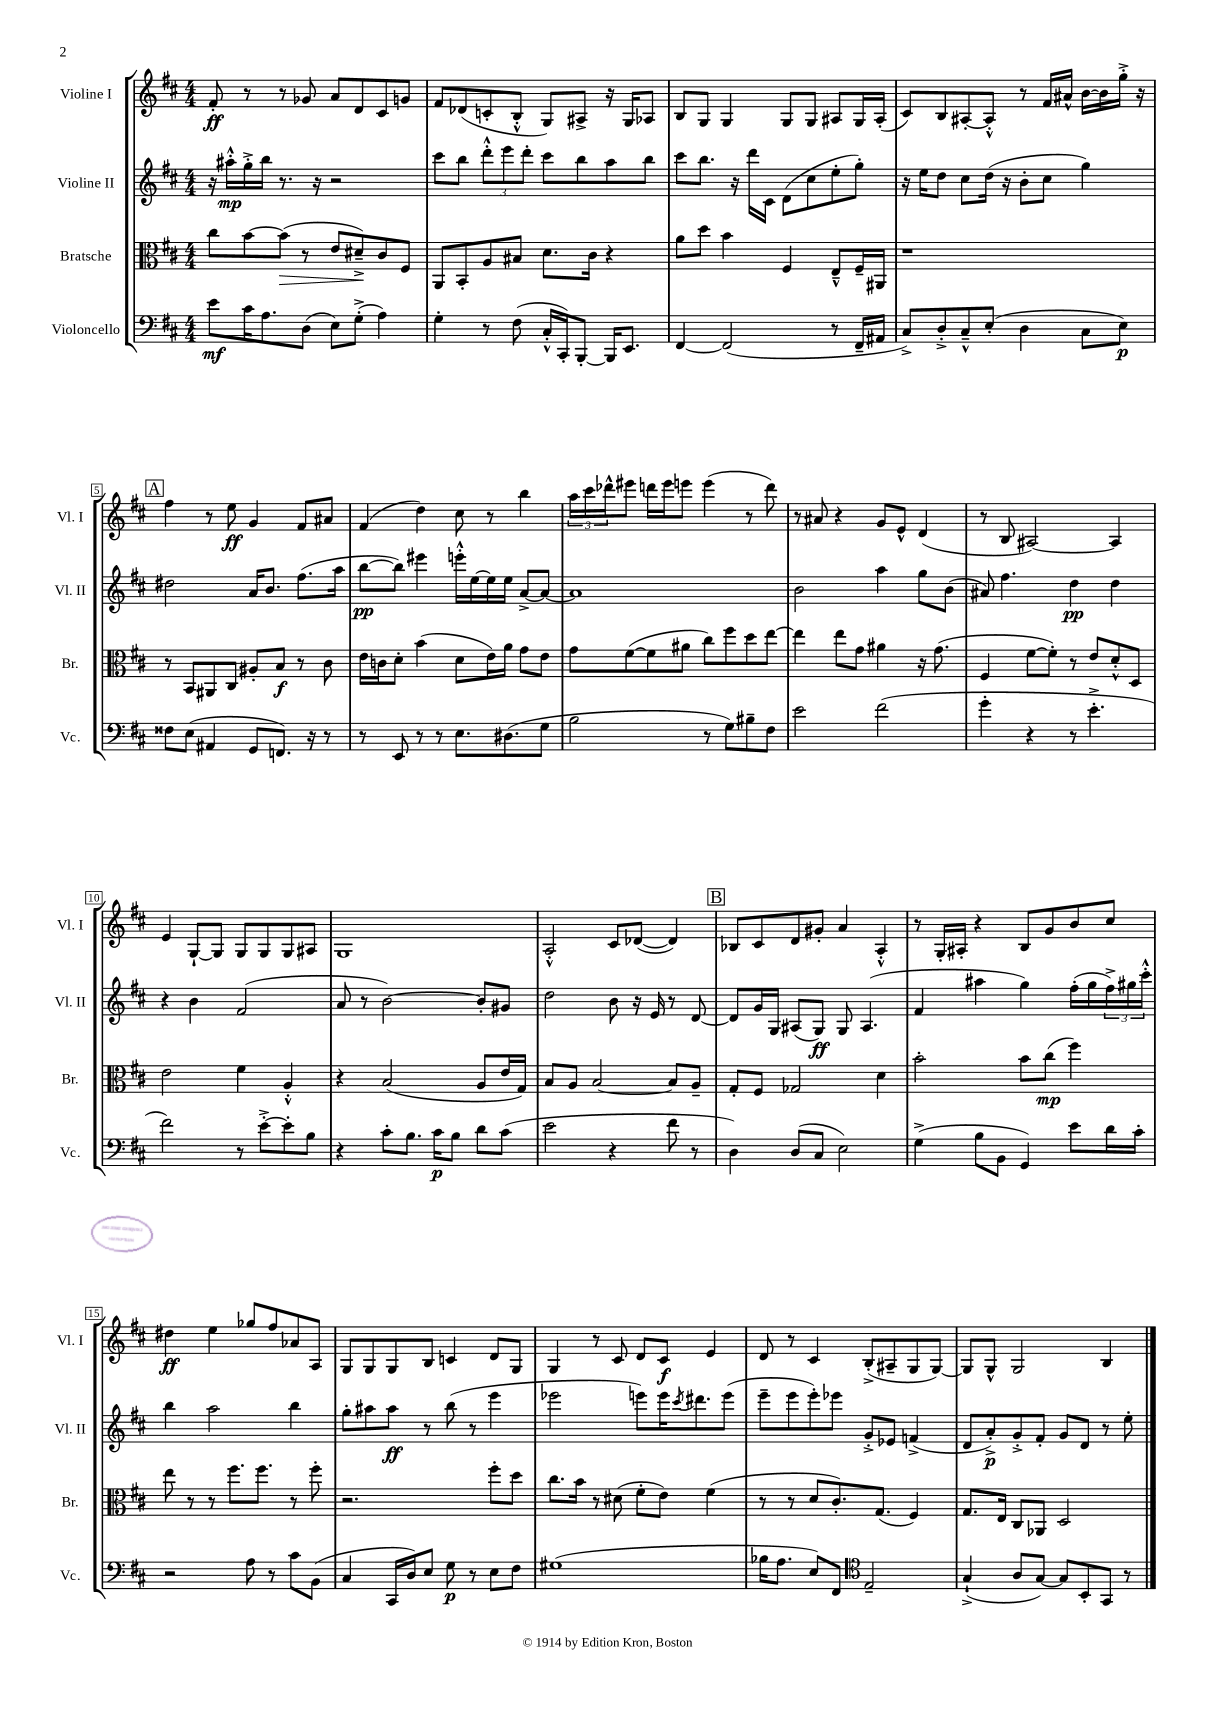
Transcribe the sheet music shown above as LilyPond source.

<<
\new StaffGroup <<
\new Staff = "s0" \with { instrumentName = "Violine I" shortInstrumentName = "Vl. I" } {
    \clef treble \key d \major \numericTimeSignature \time 4/4
    fis'8-.\ff r8 r8 ges'8 a'8 d'8 cis'8 g'8 |
    fis'8 des'8( c'8-. b8-.-^ g8) ais8-> r16 g16 aes8 |
    b8 g8 g4 g8 g8 ais8 g16 ais16-.( |
    cis'8) b8 ais8~-. ais8-.-^ r8 fis'16 ais'16-^ b'16~ b'16 g''16-.-> r16 |
    \mark \markup { \box "A" } fis''4 r8 e''8\ff g'4 fis'8 ais'8 |
    fis'4( d''4) cis''8 r8 b''4 |
    \tuplet 3/2 { a''16 cis'''16 des'''16-^ } eis'''8 d'''16 eis'''16 e'''8 e'''4( r8 d'''8) |
    r8 ais'8 r4 g'8 e'8-^ d'4( |
    r8 b8 ais2~) ais4 |
    e'4 g8~-! g8 g8 g8 g8 ais8 |
    g1 |
    a2-.-^ cis'8 des'8~( des'4) |
    \mark \markup { \box "B" } bes8 cis'8 d'8 gis'8-. a'4 a4-.-^ |
    r8 g16-. ais16-. r4 b8 g'8 b'8 cis''8 |
    dis''4\ff e''4 ges''8 fis''8 aes'8 a8 |
    g8 g8 g8 b8 c'4 d'8 g8 |
    g4 r8 cis'8 d'8 cis'8\f e'4 |
    d'8 r8 cis'4 b8-.->( ais8-- g8 g8~) |
    g8 g8-^ g2 b4 \bar "|." |
}
\new Staff = "s1" \with { instrumentName = "Violine II" shortInstrumentName = "Vl. II" } {
    \clef treble \key d \major \numericTimeSignature \time 4/4
    r16 ais''16-.-^\mp g''16-.-> b''16 r8. r16 r2 |
    cis'''8 b''8 \tuplet 3/2 { d'''8-.-^ e'''8 d'''8-. } cis'''8 b''8 a''8 b''8 |
    cis'''8 b''8. r16 d'''16 cis'16 d'8( cis''8 e''8-. g''8-.) |
    r16 e''16 d''8 cis''8 d''16( r16 b'8-. cis''8 g''4) |
    \mark \markup { \box "A" } dis''2 a'16 b'8. fis''8.( a''16 |
    b''8~\pp b''8) eis'''4 e'''16-.-^ e''16~ e''16 e''16 a'8~-> a'8~ |
    a'1 |
    b'2 a''4 g''8 b'8( |
    ais'8) fis''4. d''4\pp d''4 |
    r4 b'4 fis'2( |
    a'8 r8 b'2~) b'8-. gis'8 |
    d''2 b'8 r16 e'16 r8 d'8~ |
    \mark \markup { \box "B" } d'8 g'16 g16 ais8( g8\ff) g8 ais4.( |
    fis'4 ais''4 g''4) fis''16-.( g''16 \tuplet 3/2 { fis''16->) gis''16 cis'''16-.-^ } |
    b''4 a''2 b''4 |
    g''8-. ais''8 ais''8\ff r8 b''8( r8 e'''4 |
    ees'''2 e'''8) e'''16 \acciaccatura { cis'''8 } dis'''8. e'''8( |
    e'''8-- e'''8 e'''8-.) ees'''8 g'8-.-> ees'8 f'4->( |
    d'8 a'8-.->\p) g'8-.-> fis'8-. g'8 d'8 r8 e''8-. \bar "|." |
}
\new Staff = "s2" \with { instrumentName = "Bratsche" shortInstrumentName = "Br." } {
    \clef alto \key d \major \numericTimeSignature \time 4/4
    cis''8 b'8~ b'8\>( r8 e'8 dis'8--->\!) cis'8 fis8 |
    a,8 b,8-. a8 bis8 d'8. cis'16 r4 |
    a'8 d''8 b'4 fis4 e8---^ fis16-- ais,16 |
    r1 |
    \mark \markup { \box "A" } r8 b,8 ais,8 cis8 ais8-. b8\f r8 cis'8 |
    e'16 c'16 d'8-. b'4( d'8 e'16) a'16 g'8 e'8 |
    g'8 fis'8~( fis'8 ais'8 cis''8) fis''8 d''8 e''8~ |
    e''4 e''8 g'8 ais'4 r16 g'8.( |
    fis4 fis'8~ fis'8-.) r8 e'8 d'8-.-^ d8 |
    e'2 fis'4 a4-.-^ |
    r4 b2( a8 e'16 g16) |
    b8 a8 b2~ b8 a8-- |
    \mark \markup { \box "B" } g8-. fis8 ges2 d'4 |
    b'2-. b'8 cis''8\mp( fis''4) |
    e''8 r8 r8 fis''8. fis''8. r8 fis''8-. |
    r2. fis''8-. d''8 |
    cis''8. b'16 r8 dis'8( fis'8-. e'8) fis'4( |
    r8 r8 d'8 cis'8.-.) g8.( fis4) |
    g8. e16 cis8 aes,8 d2 \bar "|." |
}
\new Staff = "s3" \with { instrumentName = "Violoncello" shortInstrumentName = "Vc." } {
    \clef bass \key d \major \numericTimeSignature \time 4/4
    e'8\mf cis'16 a8. d8( e8) g8-.->( a4) |
    g4-. r8 fis8( cis16-.-^ cis,16-.) b,,8~-. b,,16 e,8. |
    fis,4~ fis,2( r8 fis,16-- ais,16 |
    cis8->) d8-.-> cis8---^ e8-.( d4 cis8 e8\p) |
    \mark \markup { \box "A" } fisis8 e8( ais,4 g,8 f,8.) r16 r8 |
    r8 e,8 r8 r8 e8. dis8.( g8 |
    b2 r8 g8) bis8-- fis8 |
    e'2 fis'2( |
    g'4-. r4 r8 e'4.-.-> |
    fis'2) r8 e'8~-.-> e'8-. b8 |
    r4 cis'8-. b8. cis'16\p b8 d'8 cis'8( |
    e'2 r4 fis'8 r8 |
    \mark \markup { \box "B" } d4) d8( cis8 e2) |
    g4->( b8 b,8 g,4) e'8 d'16 cis'16-. |
    r2 a8 r8 cis'8 b,8( |
    cis4 cis,16 d16) e8 g8\p r8 e8 fis8 |
    gis1( |
    bes16 a8. e8) fis,8 \clef tenor e2-- |
    g4-!->( a8 g8~) g8 b,8-. g,8 r8 \bar "|." |
}
>>
>>
\layout { \context { \Score \override BarNumber.stencil = #(make-stencil-boxer 0.1 0.3 ly:text-interface::print) } }
